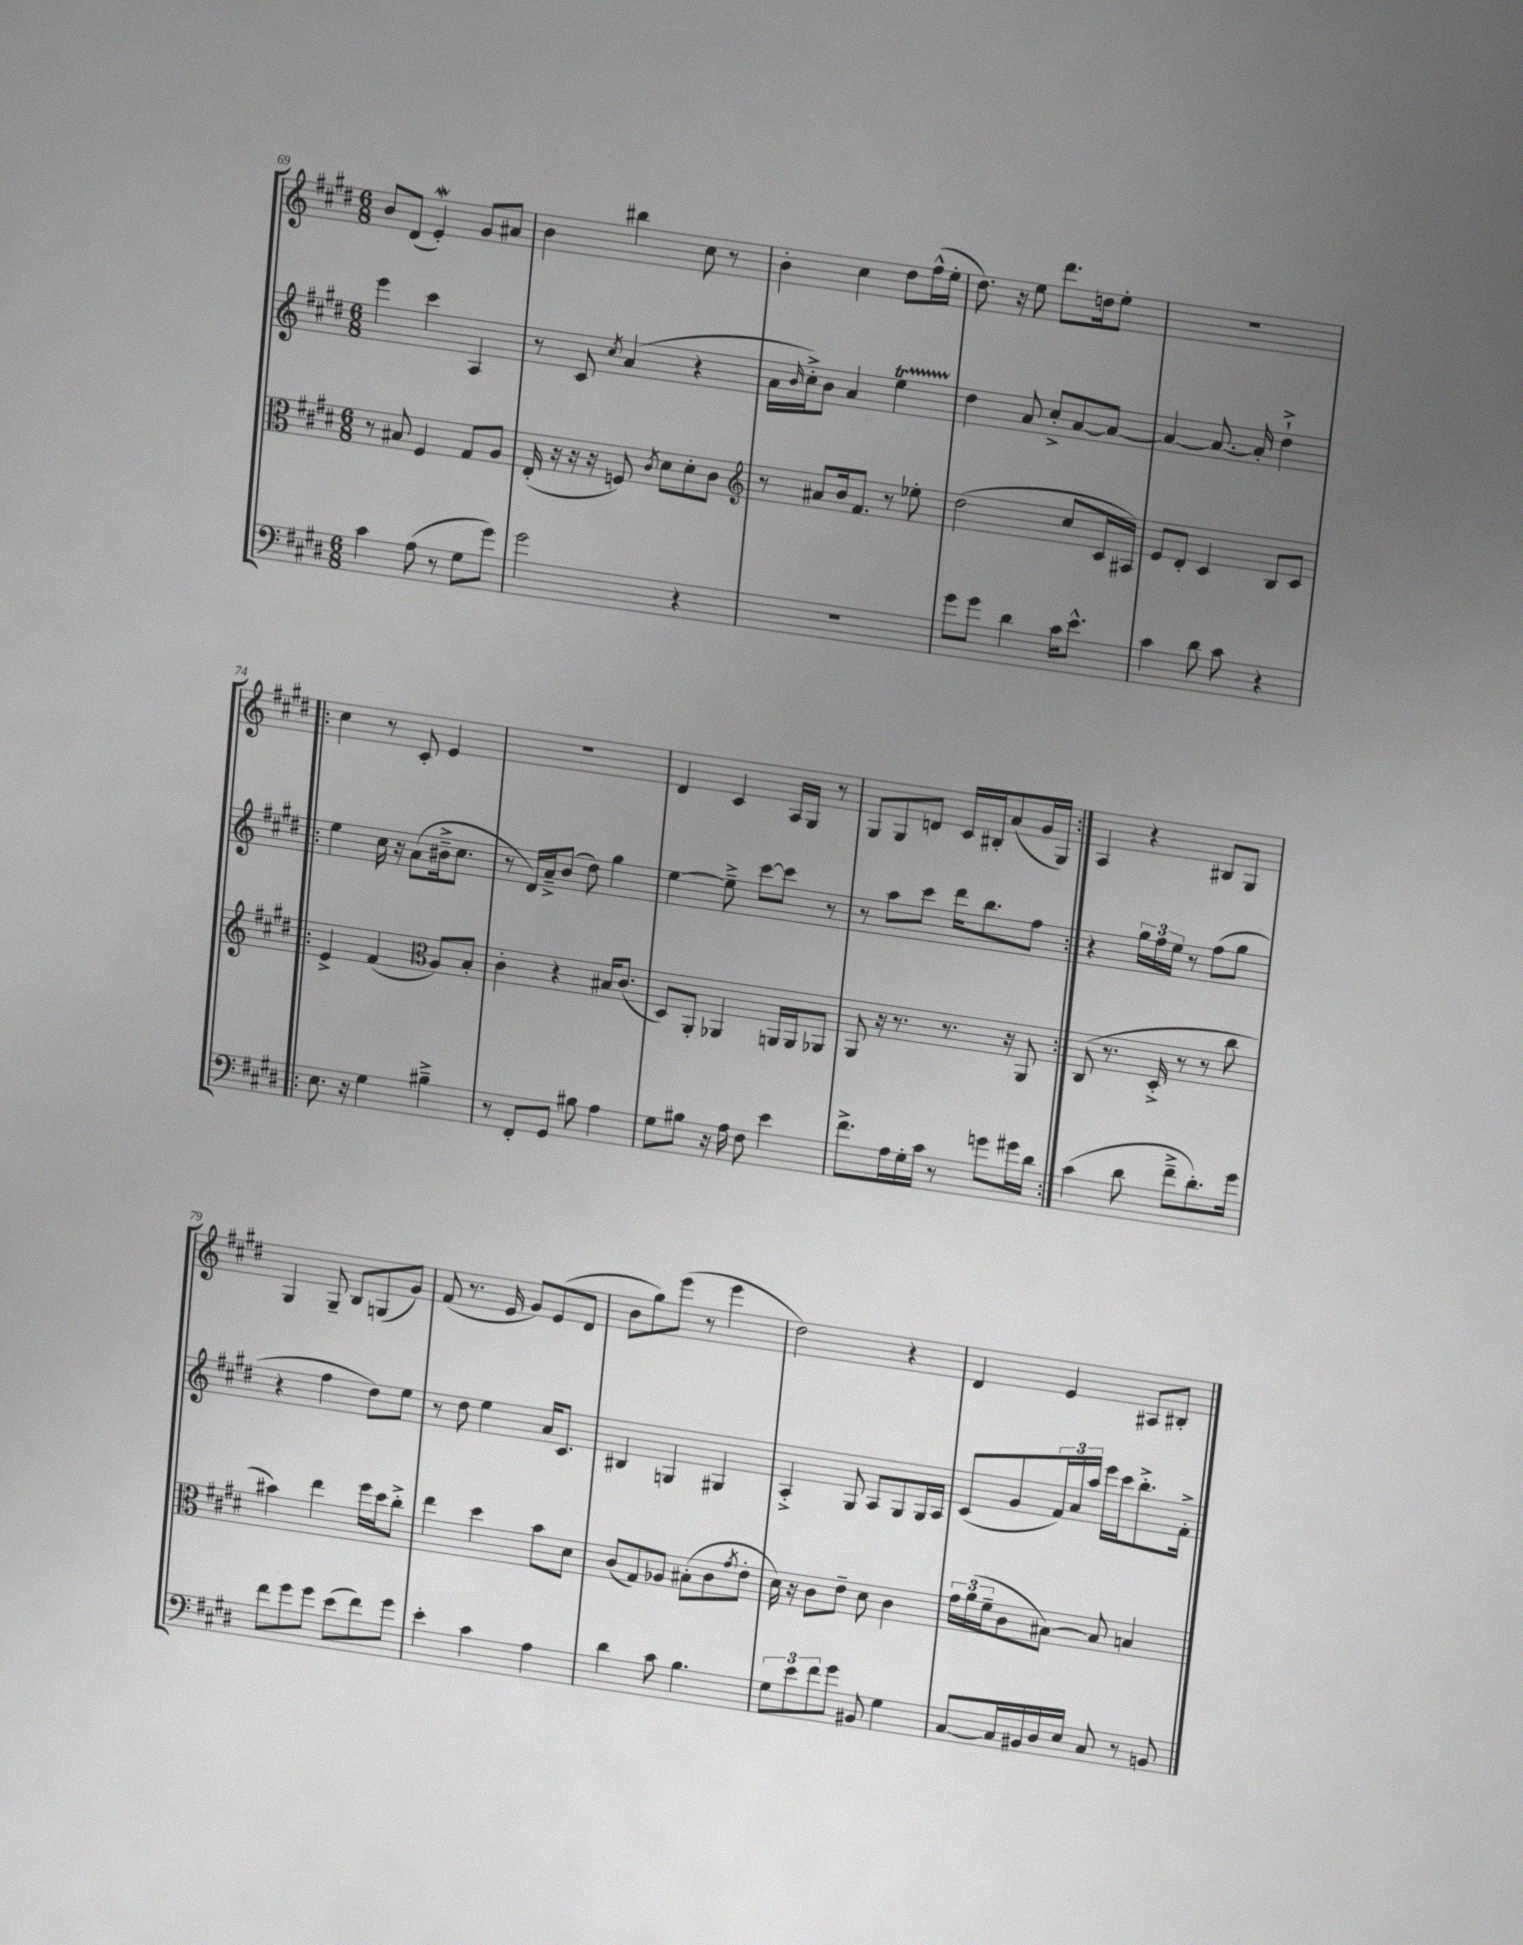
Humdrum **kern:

**kern	**kern	**kern	**kern
*staff4	*staff3	*staff2	*staff1
*clefF4	*clefC3	*clefG2	*clefG2
*k[f#c#g#d#]	*k[f#c#g#d#]	*k[f#c#g#d#]	*k[f#c#g#d#]
*M6/8	*M6/8	*M6/8	*M6/8
4c#\	8r	4eee\	8b/L
.	8B#/	.	(8d#/J
(8A\	4F#/	4ccc#\	4e'/)
8r	.	.	.
8G#\L	8G#/L	4A/	8g#/L
8g#\J)	8A/J	.	8a#/J
=	=	=	=
2g#\	(16E'/	8r	4b\
.	16r	.	.
.	16r	8c#/	.
.	16r	.	.
.	.	8qcc#/	.
.	8F/)	(4a/	4bb#\
.	8qc#/	.	.
.	8d#\L	.	.
4r	8d#'\	4r	8cc#\
.	8c#\J	.	8r
=	=	=	=
*	*clefG2	*	*
2.r	8r	16a\LL	4b'\
.	.	16qqb/	.
.	.	16cc#'^\J)	.
.	8a#/L	8b\J	.
.	16b/k	4a/	4cc#\
.	8.f#/J	.	.
.	8r	4ee\	8dd#\L
.	8ee-'\	.	(16ff#^^\L
.	.	.	16ee'\JJ
=	=	=	=
8g#\L	(2dd#\	4dd#\	8.dd#\)
8g#\J	.	.	.
.	.	.	16r
4d#\	.	8a/	8ee\
.	.	8cc#'^/L	8.ddd#\L
16c#\LK	8cc#/L	[8a/	.
8.e^^\J	.	.	16dd\k
.	16c#/L	8a/_J	8ee'\J
.	16A#/JJ)	.	.
=	=	=	=
4c#\	8e/L	4a/_	2.r
.	8d#'/J	.	.
8d#\	4c#/	8.a/_	.
8c#\	.	.	.
.	.	16a'/]	.
4r	8B/L	4dd#`^\	.
.	8c#/J	.	.
=!|:	=!|:	=!|:	=!|:
8.E\	4e^/	4ee\	4cc#\
16r	.	.	.
4G#\	(4f#/	16cc#\	8r
.	.	16r	.
.	.	(8a\L	8c#'/
*	*clefC3	*	*
4B#~^\	8A/L)	16b#~^\k	4e/
.	.	8.cc#\J	.
.	8B'/J	.	.
=	=	=	=
8r	4c#'\	8r	2.r
8FF#'/L	.	16d#/LL)	.
.	.	16a~^/J	.
8GG#/J	4r	(8b/J	.
8B#\	.	8dd#\)	.
4A\	16B#/LK	4gg#\	.
.	(8.c#/J	.	.
=	=	=	=
8G#\L	8D#/L)	[4ee\	4d#/
8B#\J	8AA'/J	.	.
16r	4AA-/	8ee~^\]	4c#/
16A\	.	.	.
8F#\	.	[8ccc#\L	.
4e\	16AA/LL	8ccc#\]J	16A/LL
.	16AA/J	.	16G#/JJ
.	8AA-/J	8r	8r
=	=	=	=
8.f#^\L	8AA/	8r	8G#/L
.	16r	8aa\L	8G#/
16A\L	8.r	.	.
16G#'\	.	8ccc#\J	8d/J
16c#\JJ	.	.	.
8r	8.r	16ddd#\LK	16c#/LL
.	.	8.bb\	16B#'/J
8g\L	.	.	(8a/
.	16r	.	.
16g#\L	8AA/	8ff#\J	16g#/L
16d#\JJ	.	.	16G#/JJ)
=:|!	=:|!	=:|!	=:|!
(4c#\	(8C#/	4r	4A/
.	8.r	.	.
8d#\	.	24gg#\LL	4r
.	.	24ff#\	.
.	16D#'^/	.	.
.	.	24ee\JJ	.
8f#~^\L	8r	8r	.
8.d#'\)	8r	(8ff#\L	8B#/L
.	8cc#\	8gg#\J	8G#/J
16g#\Jk	.	.	.
=	=	=	=
8f#\L	4b#\)	4r	4G#/
8g#\	.	.	.
8g#\J	4ee\	4ff#\	8G#~/
(8e\L	.	.	8B/L
8f#\)	16ff#\LL	8dd#\L)	(8G/
.	16dd#\J	.	.
8g#\J	8cc#'^\J	8ee\J	8g#/J)
=	=	=	=
4e'\	4ee\	8r	(8f#/
.	.	8dd#\	8.r
4c#\	4dd#\	4ee\	.
.	.	.	16e/
.	.	.	8g#/L)
4A\	8b\L	16a/LK	(8e/
.	.	8.c#/J	.
.	8d#\J	.	8d#/J
=	=	=	=
4d#\	(8c#/L	4B#/	8b\L
.	8G#/)	.	8gg#\)
8c#\	8A-/J	4G/	(8eee\J
4.B\	(8B#'\L	.	8r
.	8c#\	4G#/	4eee\
.	8qg#/	.	.
.	8e'\J	.	.
=	=	=	=
12G#\L	16d#\)	4A'^/	2dd#\)
.	16r	.	.
12e\	.	.	.
.	8c#\L	.	.
12f#\	.	.	.
8g#\J	8e~\J	8G#/	.
8BB#/	8d#\	8A/L	.
4G#\	4c#\	8G#/	4r
.	.	16G#/L	.
.	.	16A/JJ	.
=	=	=	=
[8C#/L	24g#\LL	(8c#/L	4d#/
.	(24a\	.	.
.	24f#~\J	.	.
16C#/]L	8c#\	8g#/	.
16BB#/	.	.	.
16D#/	[8B#\J)	24f#/L)	4e/
.	.	24a/	.
16E/JJ	.	.	.
.	.	24aa/JJ	.
8C#/	8B#/]	16eee\LL	.
.	.	16ccc#\J	.
8r	4B/	8.bb'^\	8A#/L
8BB/	.	.	8B#'/J
.	.	16f#'^\Jk	.
==	==	==	==
*-	*-	*-	*-
